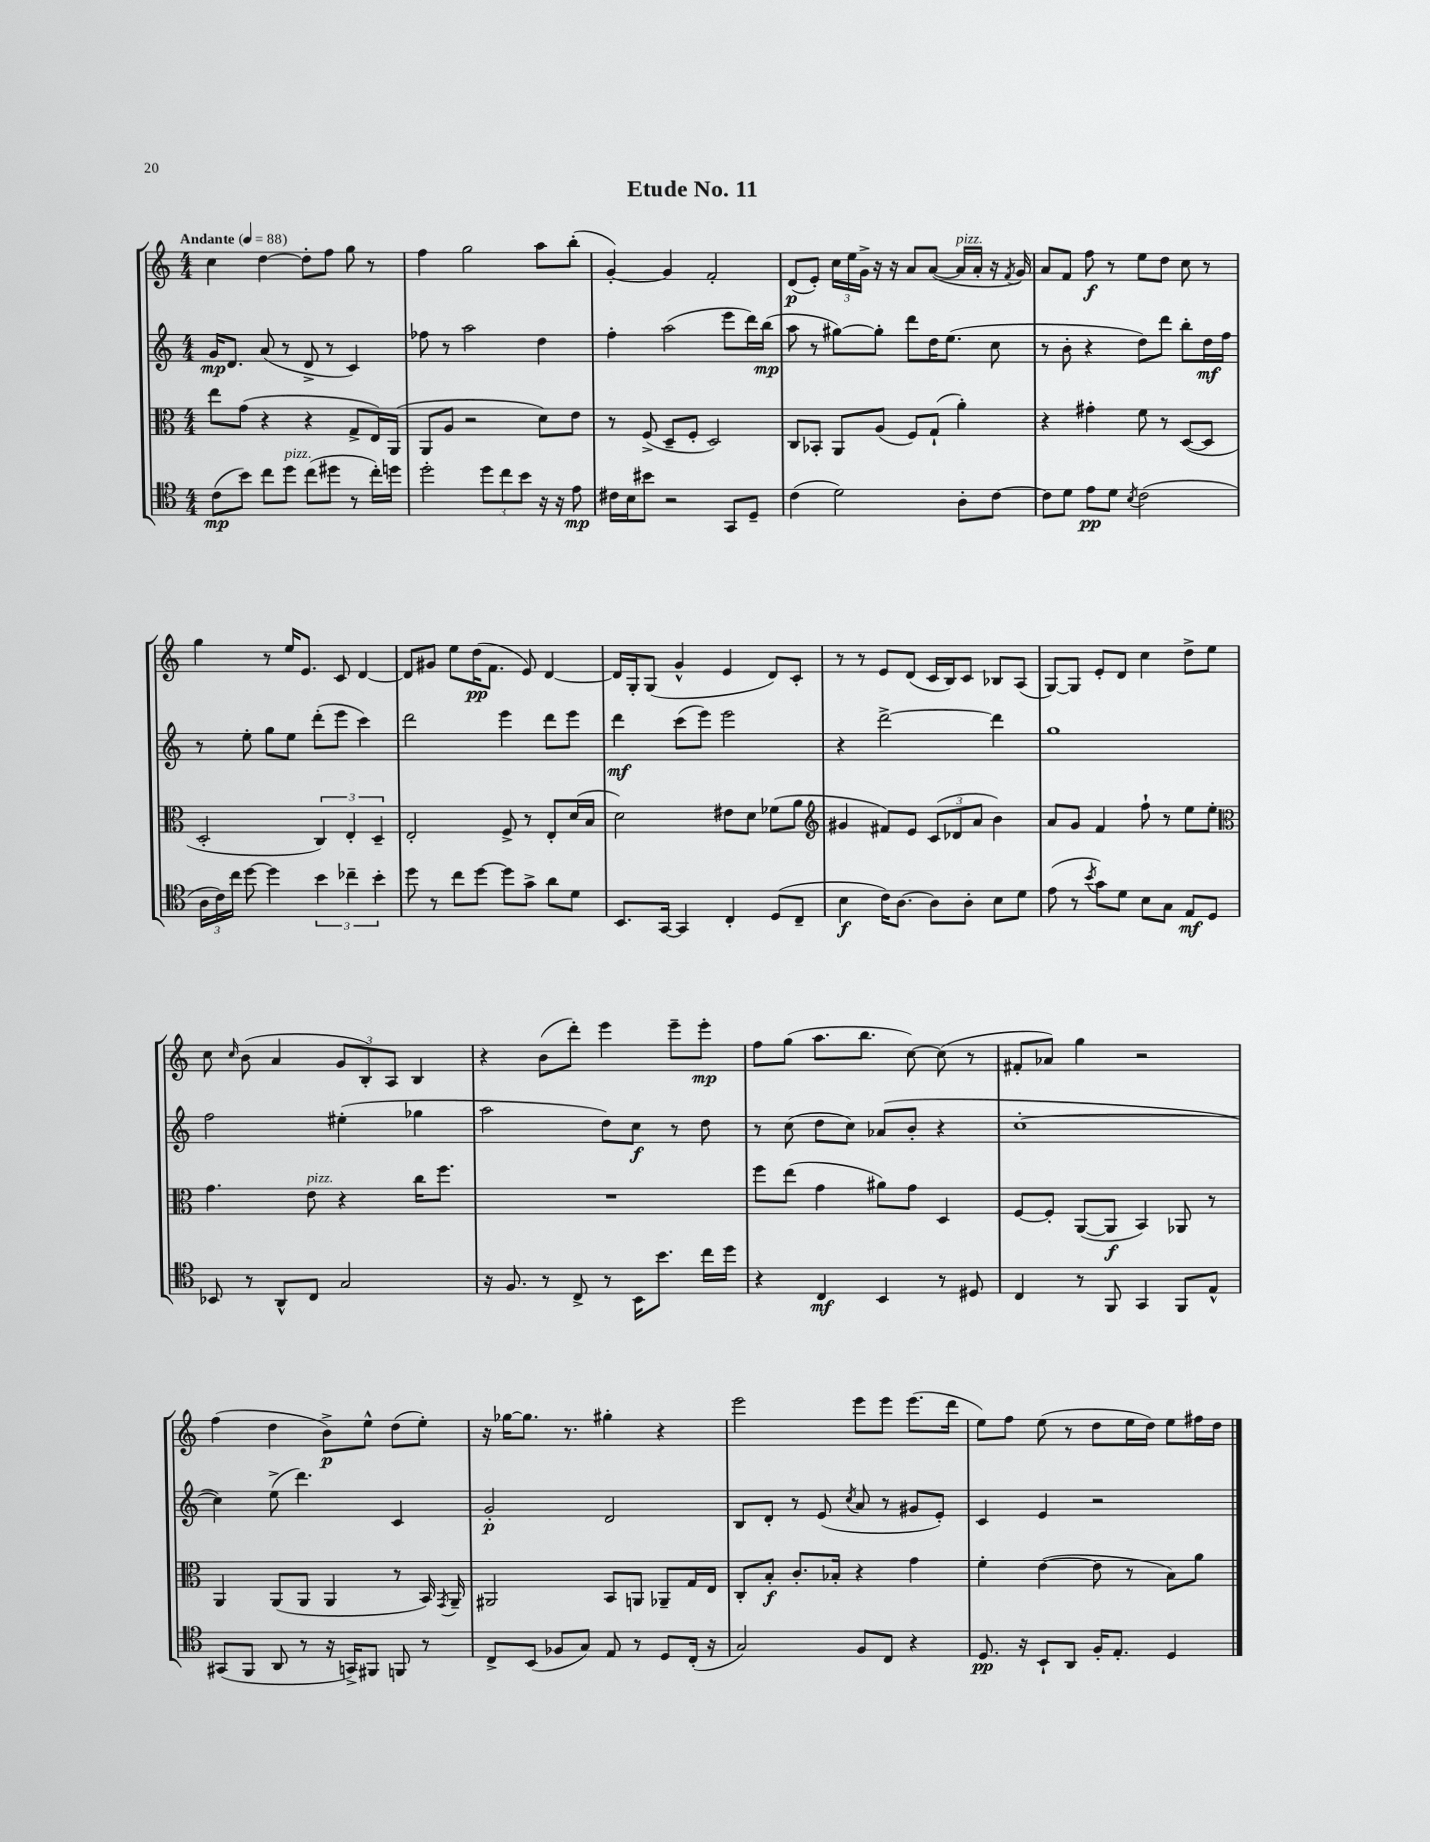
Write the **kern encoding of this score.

**kern	**dynam	**kern	**dynam	**kern	**dynam	**kern	**dynam
*part4	*part4	*part3	*part3	*part2	*part2	*part1	*part1
*staff4	*staff4	*staff3	*staff3	*staff2	*staff2	*staff1	*staff1
*clefC4	*	*clefC3	*	*clefG2	*	*clefG2	*
*k[]	*	*k[]	*	*k[]	*	*k[]	*
*M4/4	*	*M4/4	*	*M4/4	*	*M4/4	*
*MM88	*	*MM88	*	*MM88	*	*MM88	*
=1	=1	=1	=1	=1	=1	=1	=1
!	!	!	!	!	!	!LO:TX:a:B:t=Andante	!
(8c\L	mp	8ee\L	.	16g/KL	mp	4cc\	.
.	.	.	.	8.d/J	.	.	.
8b\J)	.	(8g\J	.	.	.	.	.
8cc\L	.	4r	.	(8a/	.	[4dd\	.
!LO:TX:a:i:t=pizz.	!	!	!	!	!	!	!
8dd\J	.	.	.	8r	.	.	.
(8cc\L	.	4r	.	8d^/	.	8dd'\L]	.
8dd#X\J	.	.	.	8r	.	8ff\J	.
8r	.	8G^/L	.	4c/)	.	8gg\	.
16cc'\LL)	.	16E/L)	.	.	.	8r	.
16ddn\JJ	.	(16AA/JJ	.	.	.	.	.
=2	=2	=2	=2	=2	=2	=2	=2
2dd'\	.	8AA/L	.	8ff-X\	.	4ff\	.
.	.	8A/J	.	8r	.	.	.
.	.	2r	.	2aa\	.	2gg\	.
12dd\L	.	.	.	.	.	.	.
12cc\	.	.	.	.	.	.	.
12b\J	.	.	.	.	.	.	.
16r	.	8d\L)	.	4dd\	.	8aa\L	.
16r	.	.	.	.	.	.	.
8e\	mp	8e\J	.	.	.	(8bb'\J	.
=3	=3	=3	=3	=3	=3	=3	=3
16c#X\LL	.	8r	.	4ff'\	.	[4g'/)	.
16B\J	.	.	.	.	.	.	.
8b#X\J	.	(8F^/	.	.	.	.	.
2r	.	8D~/L	.	(2aa\	.	4g/]	.
.	.	8F'/J	.	.	.	.	.
.	.	2D/)	.	.	.	2f'/	.
8GG/L	.	.	.	8eee\L	.	.	.
8D~/J	.	.	.	16ddd\L)	.	.	.
.	.	.	.	(16bb\JJ	mp	.	.
=4	=4	=4	=4	=4	=4	=4	=4
(4c\	.	8C/L	.	8aa\	.	(8d/L	p
.	.	8BB-X'/J	.	8r	.	8e'/J)	.
2d\)	.	8AA/L	.	[8gg#X\L)	.	24cc\LL	.
.	.	.	.	.	.	24ee\	.
.	.	.	.	.	.	24g^\JJ	.
.	.	(8A/J	.	8gg#'\J]	.	16r	.
.	.	.	.	.	.	16r	.
.	.	8F/L)	.	8ddd\L	.	8a/L	.
.	.	(8G`/J	.	16dd\K	.	([8a/J	.
.	.	.	.	(8.ee\J	.	.	.
!	!	!	!	!	!	!LO:TX:a:i:t=pizz.	!
8A'\L	.	4a'\)	.	.	.	16a/LL]	.
.	.	.	.	.	.	16a'/JJ	.
[8c\J	.	.	.	8cc\	.	16r	.
.	.	.	.	.	.	8qf/	.
.	.	.	.	.	.	16g/)	.
=5	=5	=5	=5	=5	=5	=5	=5
8c\L]	.	4r	.	8r	.	8a/L	.
8d\J	.	.	.	8b'\	.	8f/J	.
8e\L	pp	4g#X'\	.	4r	.	8ff\	f
8d\J	.	.	.	.	.	8r	.
8qB/	.	.	.	.	.	.	.
(2c\	.	8f\	.	8dd\L)	.	8ee\L	.
.	.	8r	.	8ddd\J	.	8dd\J	.
.	.	([8D/L	.	8bb'\L	.	8cc\	.
.	.	8D/J]	.	16dd\L	mf	8r	.
.	.	.	.	16ff\JJ	.	.	.
!!LO:LB:g=z
=6	=6	=6	=6	=6	=6	=6	=6
24A\LL	.	2D'/	.	8r	.	4gg\	.
24c\)	.	.	.	.	.	.	.
24cc\JJ	.	.	.	.	.	.	.
[8dd\	.	.	.	8ee'\	.	.	.
4dd\]	.	.	.	8gg\L	.	8r	.
.	.	.	.	8ee\J	.	16ee/KL	.
.	.	.	.	.	.	8.e/J	.
6b\	.	6C/)	.	(8ddd'\L	.	.	.
.	.	.	.	8eee\J	.	8c/	.
6cc-X~\	.	6E'/	.	.	.	.	.
.	.	.	.	4ccc\)	.	[4d/	.
6b'\	.	6D~/	.	.	.	.	.
=7	=7	=7	=7	=7	=7	=7	=7
8dd\	.	2E'/	.	2ddd\	.	8d/L]	.
8r	.	.	.	.	.	8g#X/J	.
8cc\L	.	.	.	.	.	8ee\L	.
[8dd\J	.	.	.	.	.	(16dd\K	pp
.	.	.	.	.	.	8.f\J	.
8dd\L]	.	8F^/	.	4eee\	.	.	.
8g^\J	.	8r	.	.	.	8e/)	.
8a\L	.	8E'/L	.	8ddd\L	.	[4d/	.
8d\J	.	(16d/L	.	8eee\J	.	.	.
.	.	16B/JJ	.	.	.	.	.
=8	=8	=8	=8	=8	=8	=8	=8
8.BB/L	.	2d\)	.	4ddd\	mf	16d/LL]	.
.	.	.	.	.	.	16G'/J	.
.	.	.	.	.	.	(8G/J	.
[16GG/Jk	.	.	.	.	.	.	.
4GG/]	.	.	.	(8ccc\L	.	4g^^/	.
.	.	.	.	8eee\J)	.	.	.
4C'/	.	8e#X\L	.	2eee\	.	4e/	.
.	.	8d\J	.	.	.	.	.
(8D/L	.	(8f-X\L	.	.	.	8d/L)	.
8C~/J	.	8a\J	.	.	.	8c'/J	.
=9	=9	=9	=9	=9	=9	=9	=9
*	*	*clefG2	*	*	*	*	*
4B\	f	4g#X/	.	4r	.	8r	.
.	.	.	.	.	.	8r	.
16c\KL)	.	8f#X/L)	.	[2ddd^\	.	8e/L	.
[8.A\J	.	.	.	.	.	.	.
.	.	8e/J	.	.	.	(8d/J	.
8A\L]	.	(12c/L	.	.	.	16c/LL	.
.	.	.	.	.	.	16B/J)	.
.	.	12d-X/	.	.	.	.	.
8A'\J	.	.	.	.	.	8c/J	.
.	.	12a/J	.	.	.	.	.
8B\L	.	4b\)	.	4ddd\]	.	8B-X/L	.
8d\J	.	.	.	.	.	(8A/J	.
=10	=10	=10	=10	=10	=10	=10	=10
(8e\	.	8a/L	.	1gg	.	[8G/L)	.
8r	.	8g/J	.	.	.	8G/J]	.
8qb/	.	.	.	.	.	.	.
8g\L)	.	4f/	.	.	.	8e'/L	.
8d\J	.	.	.	.	.	8d/J	.
8B\L	.	8ff`\	.	.	.	4cc\	.
8G\J	.	8r	.	.	.	.	.
8E/L	mf	8ee\L	.	.	.	8dd^\L	.
8D/J	.	8ee'\J	.	.	.	8ee\J	.
!!LO:LB:g=z
=11	=11	=11	=11	=11	=11	=11	=11
*	*	*clefC3	*	*	*	*	*
8BB-X/	.	4.g\	.	2ff\	.	8cc\	.
.	.	.	.	.	.	16qqcc/	.
8r	.	.	.	.	.	(8b\	.
8AA^^/L	.	.	.	.	.	4a/	.
!	!	!LO:TX:a:i:t=pizz.	!	!	!	!	!
8C/J	.	8e\	.	.	.	.	.
2G/	.	4r	.	(4ee#X'\	.	12g/L	.
.	.	.	.	.	.	12B'/)	.
.	.	.	.	.	.	12A/J	.
.	.	16cc\KL	.	4gg-X\	.	4B/	.
.	.	8.ff\J	.	.	.	.	.
=12	=12	=12	=12	=12	=12	=12	=12
16r	.	1r	.	2aa\	.	4r	.
8.F/	.	.	.	.	.	.	.
8r	.	.	.	.	.	(8b\L	.
8C^/	.	.	.	.	.	8ddd'\J)	.
8r	.	.	.	8dd\L)	.	4eee\	.
16BB\KL	.	.	.	8cc\J	f	.	.
8.b\J	.	.	.	.	.	.	.
.	.	.	.	8r	.	8eee~\L	.
16cc\LL	.	.	.	8dd\	.	8eee'\J	mp
16dd\JJ	.	.	.	.	.	.	.
=13	=13	=13	=13	=13	=13	=13	=13
4r	.	8ff\L	.	8r	.	8ff\L	.
.	.	(8ee\J	.	(8cc\	.	(8gg\J	.
4C/	mf	4g\	.	8dd\L	.	8.aa\L	.
.	.	.	.	8cc\J)	.	.	.
.	.	.	.	.	.	8.bb\J	.
4BB/	.	8a#X\L)	.	(8a-X/L	.	.	.
.	.	8g\J	.	8b'/J	.	[8cc\)	.
8r	.	4D/	.	4r	.	(8cc\]	.
8D#X/	.	.	.	.	.	8r	.
=14	=14	=14	=14	=14	=14	=14	=14
4C/	.	[8F/L	.	[1cc'	.	8f#X'/L	.
.	.	8F'/J]	.	.	.	8a-X/J)	.
8r	.	([8AA/L	.	.	.	4gg\	.
8FF/	.	8AA/J]	f	.	.	.	.
4GG/	.	4BB/)	.	.	.	2r	.
8FF/L	.	8AA-X/	.	.	.	.	.
8E^^/J	.	8r	.	.	.	.	.
!!LO:LB:g=z
=15	=15	=15	=15	=15	=15	=15	=15
(8GG#X/L	.	4AA/	.	4cc\])	.	(4ff\	.
8FF/J	.	.	.	.	.	.	.
8AA/	.	(8AA/L	.	(8ee^\	.	4dd\	.
8r	.	8AA/J	.	4.ddd\)	.	.	.
16r	.	4AA/	.	.	.	8b^\L)	p
16GGn^/KL)	.	.	.	.	.	.	.
8FF#X/J	.	.	.	.	.	8ee^^\J	.
8FFn/	.	8r	.	4c/	.	(8dd\L	.
8r	.	16BB/)	.	.	.	8ee'\J)	.
.	.	8qGG/	.	.	.	.	.
.	.	16AA~/	.	.	.	.	.
=16	=16	=16	=16	=16	=16	=16	=16
8C^/L	.	2AA#X/	.	2g'/	p	16r	.
.	.	.	.	.	.	[16gg-X\KL	.
(8BB/J	.	.	.	.	.	8.gg-\J]	.
8F-X/L	.	.	.	.	.	.	.
.	.	.	.	.	.	8.r	.
8G/J)	.	.	.	.	.	.	.
8E/	.	8BB/L	.	2d/	.	4gg#X'\	.
8r	.	8AAn/J	.	.	.	.	.
8D/L	.	8AA-X~/L	.	.	.	4r	.
(16C'/Jk	.	16G/L	.	.	.	.	.
16r	.	16E/JJ	.	.	.	.	.
=17	=17	=17	=17	=17	=17	=17	=17
2G/)	.	8C'/L	.	8B/L	.	2eee\	.
.	.	8B'/J	f	8d'/J	.	.	.
.	.	8.c'/L	.	8r	.	.	.
.	.	.	.	(8e/	.	.	.
.	.	16B-X'/Jk	.	.	.	.	.
.	.	.	.	8qcc/	.	.	.
8F/L	.	4r	.	8a/	.	8eee\L	.
8C/J	.	.	.	8r	.	8eee\J	.
4r	.	4g\	.	8g#X/L	.	(8.eee\L	.
.	.	.	.	8e'/J)	.	.	.
.	.	.	.	.	.	16ddd\Jk	.
=18	=18	=18	=18	=18	=18	=18	=18
8.D/	pp	4f'\	.	4c/	.	8ee\L)	.
.	.	.	.	.	.	8ff\J	.
16r	.	.	.	.	.	.	.
8BB`/L	.	([4e\	.	4e/	.	(8ee\	.
8AA/J	.	.	.	.	.	8r	.
16F'/KL	.	8e\]	.	2r	.	8dd\L	.
8.E'/J	.	.	.	.	.	.	.
.	.	8r	.	.	.	16ee\L	.
.	.	.	.	.	.	16dd\JJ)	.
4D/	.	8B\L)	.	.	.	8ee\L	.
.	.	8a\J	.	.	.	16ff#X\L	.
.	.	.	.	.	.	16dd\JJ	.
==	==	==	==	==	==	==	==
*-	*-	*-	*-	*-	*-	*-	*-
